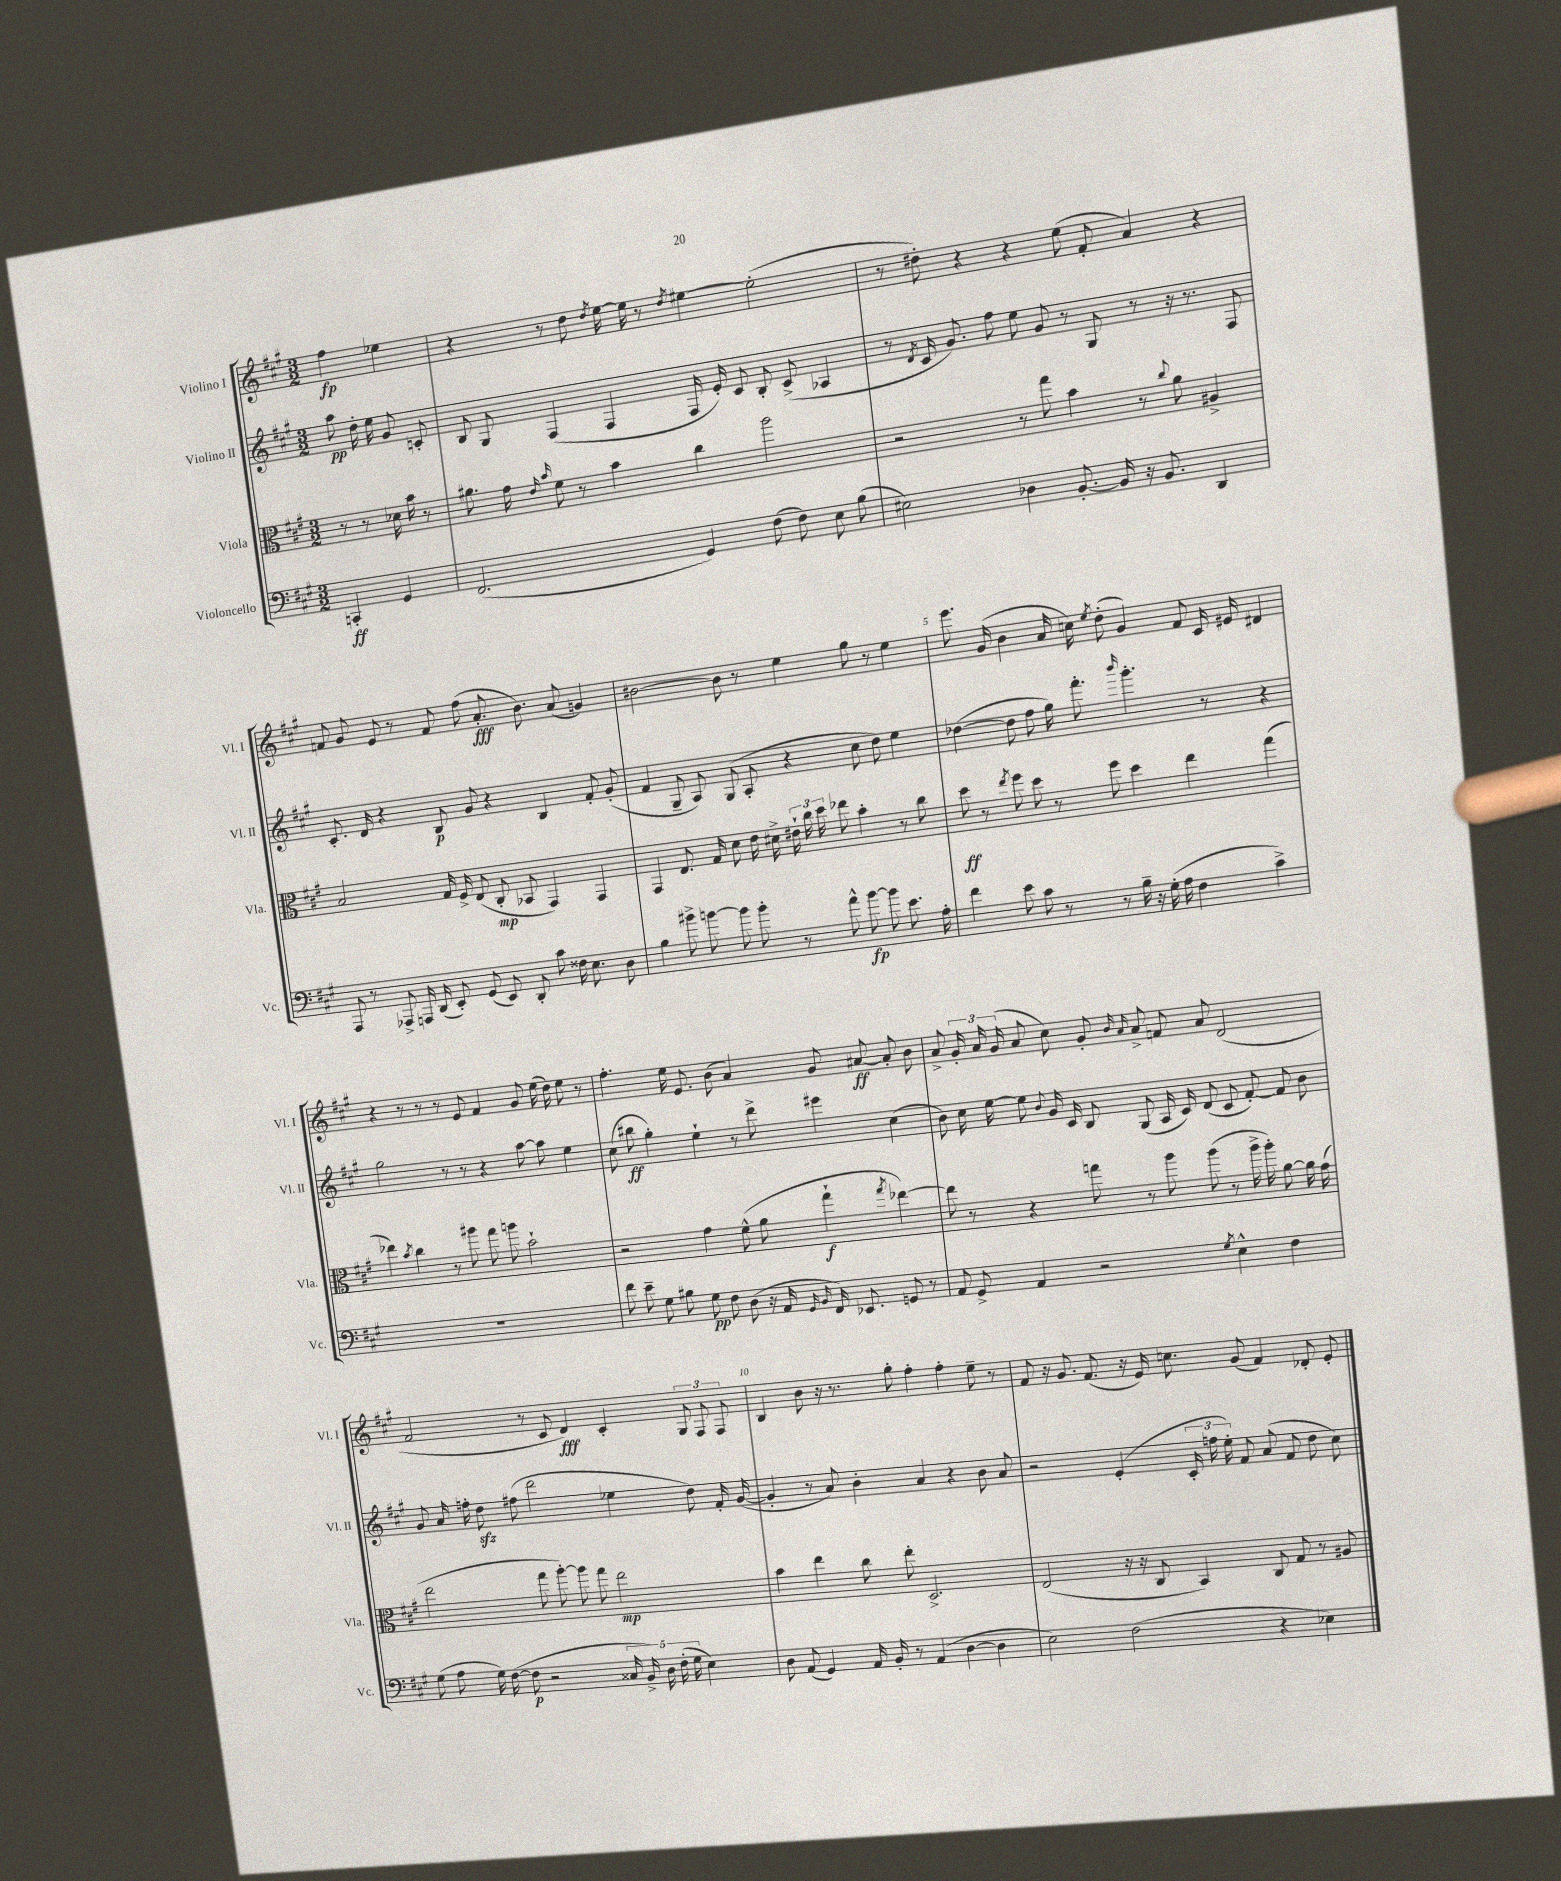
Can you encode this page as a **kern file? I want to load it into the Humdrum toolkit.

**kern	**kern	**kern	**kern
*staff4	*staff3	*staff2	*staff1
*clefF4	*clefC3	*clefG2	*clefG2
*k[f#c#g#]	*k[f#c#g#]	*k[f#c#g#]	*k[f#c#g#]
*M3/2	*M3/2	*M3/2	*M3/2
4CC'	8r	8aa	4ff#
.	8r	16dd'	.
.	.	16ee	.
4GG#	16d-	8g#	4ee-
.	16b	.	.
.	8r	8c'	.
=	=	=	=
(2.FF#	8.a#	8B	4r
.	.	8G#	.
.	16g#	.	.
.	16qqe	.	.
.	16qqb	.	.
.	8f#	(4F#	8r
.	8r	.	8dd
.	.	.	8qdd
.	4b	4F#	[16ee
.	.	.	16ee]
.	.	.	8r
.	.	.	8qdd
4GG#)	4cc#	16F#	[4ee#
.	.	16e')	.
.	.	8c#	.
(8F#	2aa	8B'	(2ee#']
8F#)	.	(8c#^	.
8E	.	4A-	.
(8B	.	.	.
=	=	=	=
2E#)	2r	8r	8r
.	.	8qd	.
.	.	16c#	8dd#')
.	.	8.g#)	.
.	.	.	4r
.	.	8ff#	.
4D-	8r	8ee	4r
.	8gg#	8g#	.
[8.BB'	4b	8r	(8ee
.	.	8G#	8f#'
16BB]	.	.	.
16r	8r	8r	4a)
8.BB	.	.	.
.	8qqcc#	.	.
.	8a	16r	.
.	.	8.r	.
4DD	4A#^	.	4r
.	.	8F#	.
=	=	=	=
8AAA	2B	8.c#'	8f
8r	.	.	8g#
.	.	16d	.
8AAA-^	.	4r	8e
16AAA	.	.	8r
(16DD	.	.	.
8EE')	16G#	8B	8f
.	16F#^	.	.
(8GG#	(8E	8g#	(8ff#
8EE)	8C#'	4r	8.a'
8DD'	8BB-	.	.
.	.	.	8.b)
8c#	4GG#)	4B	.
16F##	.	.	(8a
8.E	.	.	.
.	4GG#	8f#'	4g)
8D	.	(8g#'	.
=	=	=	=
4B	4GG#	4f#	[2b#
8b#^	8.E	8G#~	.
[8b	.	8A)	.
.	16G#	.	.
8b]	8d	(8G#	8b#]
8b'	16e	8A'	8r
.	16d#^	.	.
8r	24e#`	4r	4ee
.	24cc#	.	.
.	24dd	.	.
8a^^	8ee-	.	.
[8b	4b'	8cc#	8gg#
8b]	.	8dd)	8r
8.e	8r	4ee	4ee
.	8cc#	.	.
16A'	.	.	.
=	=	=	=
4f#	8dd	([4dd-	8.eee
.	8r	.	.
.	.	.	(16g#
.	8qee	.	.
8e	8ff#	8dd-]	4b
8c#	8dd	8ff#	.
8r	8r	16gg#)	16a
.	.	8.fff#'	16cc)
.	.	.	8qee
8r	8ff#	.	(8dd'
.	.	16qqbbb	.
16B~	4dd	4.ggg#'	4g#)
16r	.	.	.
(16G#'	.	.	.
16A	.	.	.
4F#	4ee	.	8f#
.	.	8r	16c#
.	.	.	16e#
4c#^)	(4gg#	4r	4d#
=	=	=	=
1.r	4ee-)	2gg#	4r
.	8qb	.	.
.	4cc#	.	8r
.	.	.	8r
.	8r	8r	8r
.	8aa#	8r	8e
.	8gg#	4r	4f#
.	8aa	.	.
.	2b`	[8aa	8g#
.	.	8aa]	(16ee
.	.	.	16dd)
.	.	4ee	8ee
.	.	.	8r
=	=	=	=
8f#	2r	(8cc#	4.ff#'
8e~	.	8bb#	.
8G#	.	4gg#')	.
8B#	.	.	16ee
.	.	.	8.e
8G#	4g#	4ee`	.
8F#	.	.	(8b
(8D	(8f#^^	8r	4a)
16r	8a	8ddd^	.
16AA	.	.	.
16qqGG#	.	.	.
16qqBB	.	.	.
16FF#)	4gg#`	4eee#	8g#
8.EE-	.	.	.
.	.	.	[8a#
.	8qgg#	.	.
8GG	[4ee-)	(4cc#	8a#']
8r	.	.	8b
=	=	=	=
8AA	8ee-]	8b)	8a^
8GG#^	8r	16cc#	24g#'
.	.	.	24a
.	.	[16ee	.
.	.	.	(24g#
4AA	4r	8ee]	8a
.	.	8qqb	.
.	.	16g#	8cc#)
.	.	16c#	.
2r	8gg	8B	8g#'
.	.	.	16qqb
.	.	.	16qqa
.	8r	(8G#	8a^
.	8aa	16A	8f
.	.	16c#)	.
.	(8aa	(8d	8a
8qG#	.	.	.
4E^^	8r	8c#	(2d
.	16aa^	[8f#')	.
.	16aa')	.	.
4F#	[8a	8f#]	.
.	16a]	8b	.
.	(16g#	.	.
=	=	=	=
(8G#	2ee	8g#	2f#
8A	.	16a	.
.	.	16ff'	.
16G#)	.	8dd	.
([16F#	.	.	.
8F#]	.	(8ff#	.
2r	8gg#	2ddd	8r
.	[8aa')	.	8c#
.	8aa]	.	4d)
.	8gg#	.	.
20C##	2ee	4ee-	4c#'
20BB^)	.	.	.
20D	.	.	.
(20F#'	.	.	.
20G#	.	.	.
4E)	.	8dd)	12G#
.	.	.	12F#
.	.	16f#'	.
.	.	.	12F#
.	.	([16g#	.
=	=	=	=
8D	4b	4g#']	4B
(8AA	.	.	.
4GG#)	4ee	8r	8b
.	.	8a)	16r
.	.	.	8.r
16AA	8cc#	4b'	.
16BB'	.	.	.
8r	8ee'	.	8gg#'
(4AA	2.D^	4a	4ff#'
[4D	.	4r	4ff#'
4D]	.	8b	8ee~
.	.	8a	8r
=	=	=	=
2E)	(2E	2r	8f#
.	.	.	16r
.	.	.	8.g#
.	.	.	(8.f#
(2F#	16r	(4e'	.
.	16r	.	16r
.	8C#	.	16e)
.	.	.	8.cc
.	4BB)	24c#'	.
.	.	24ff	.
.	.	24ee')	.
.	.	8f#	(8g#
4r	8C#	(8a	4f#)
.	8G#	8f#	.
4E-)	8r	8dd	8d-'
.	8A#	8cc#)	8e'
==	==	==	==
*-	*-	*-	*-
